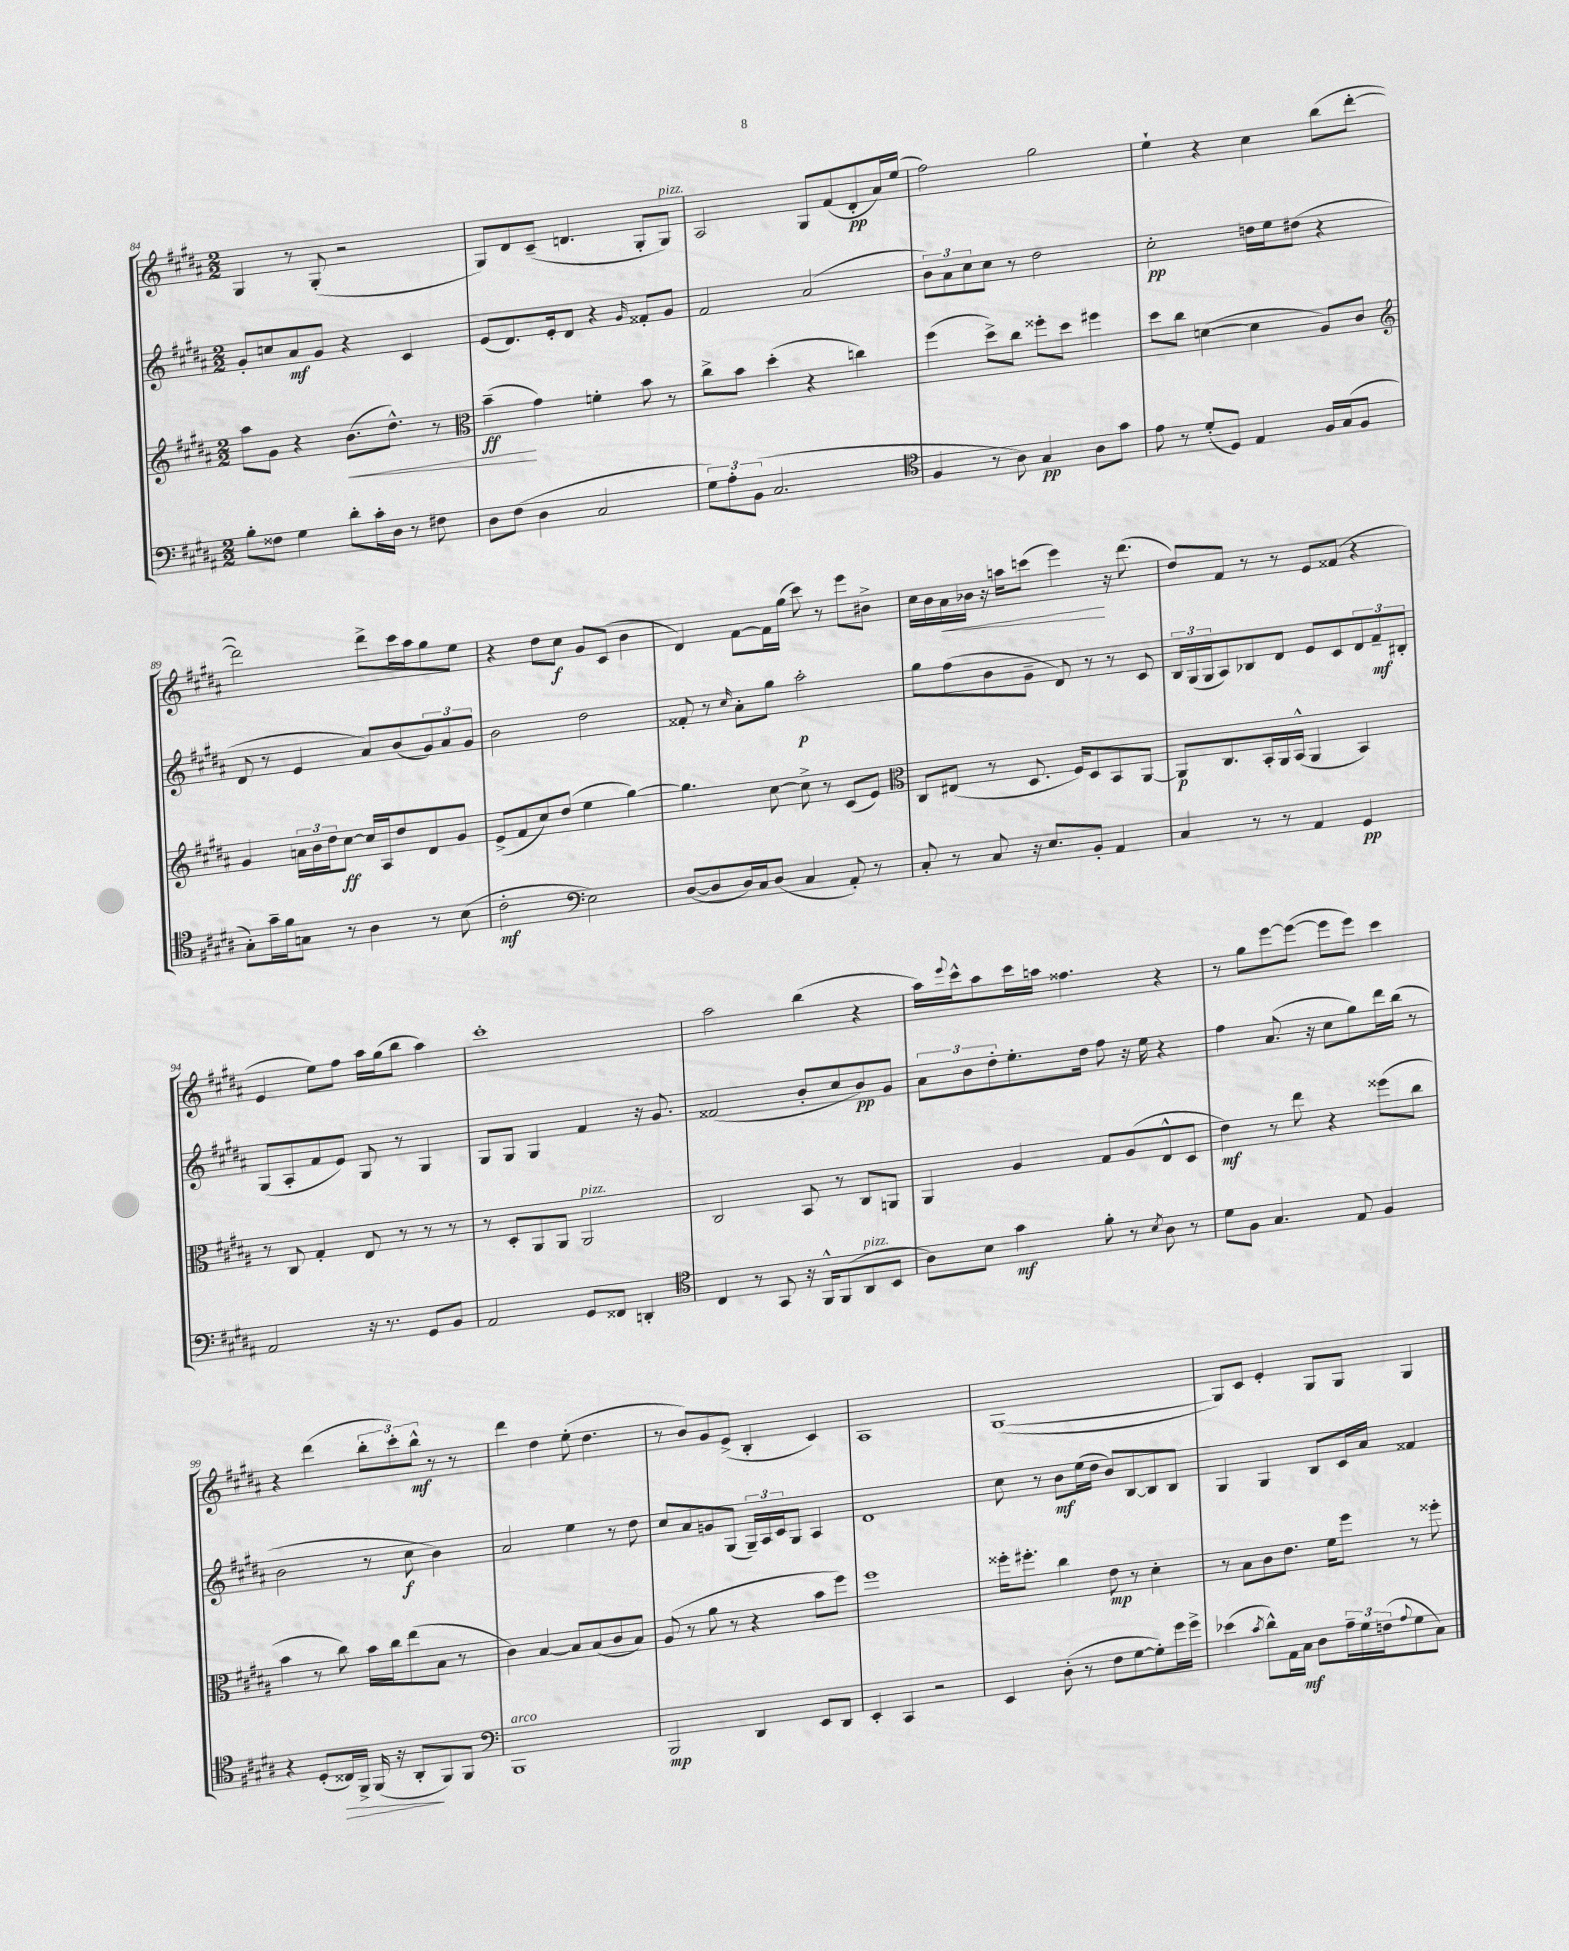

**kern	**kern	**kern	**kern
*staff4	*staff3	*staff2	*staff1
*clefF4	*clefG2	*clefG2	*clefG2
*k[f#c#g#d#a#]	*k[f#c#g#d#a#]	*k[f#c#g#d#a#]	*k[f#c#g#d#a#]
*M2/2	*M2/2	*M2/2	*M2/2
8B'	8aa#	8g#'	4G#
8F##	8g#	8cc	.
4G#	4r	8a#	8r
.	.	8g#	(8G#'
8d#'	(8.b	4r	2r
16c#'	.	.	.
16D#	8.dd#^^)	.	.
8r	.	4c#	.
8F#	8r	.	.
=	=	=	=
*	*clefC3	*	*
8D#	(4b~	(8e	8G#)
(8F#	.	8.d#)	8d#
4D#	4g#)	.	(8c#~
.	.	16e'	.
.	.	8d#	4.d
2C#	4f'	4r	.
.	.	16qqg#	.
.	8b	8f##'	8G#'
.	8r	8g#	8G#)
=	=	=	=
12G#)	8cc#^	2f#	2A#
12A#'	.	.	.
.	8b	.	.
(12BB	.	.	.
2.C#	(4dd#'	.	.
.	4r	(2a#	8G#
.	.	.	(8f#
.	4cc)	.	8d#'
.	.	.	16a#)
.	.	.	(16ee
=	=	=	=
*clefC4	*	*	*
4F#	(4ff#	12b)	2ff#)
.	.	12a#	.
.	.	12cc#	.
8r	8dd#^)	8cc#	.
8A#)	8cc#	8r	.
4G#	8ff##'	2dd#	2gg#
.	8dd#	.	.
8A#	4ff#	.	.
8g#	.	.	.
=	=	=	=
8e	8dd#	2cc#'	4ee`
8r	8cc#	.	.
(8d#'	([4d	.	4r
8D#)	.	.	.
4E	4d]	16dd	4cc#
.	.	16ee	.
.	.	(8dd#	.
16F#	8A#)	4r	(8bb
(16G#	.	.	.
8F#	8c#	.	[8ddd#'
=	=	=	=
*	*clefG2	*	*
8G#')	4g#	8d#	2ddd#])
16g#~	.	8r	.
16f#	.	.	.
8G	24a	4e	.
.	24b	.	.
.	24dd#	.	.
8r	[8cc#	.	.
4A#	16cc#]	8a#)	8ddd#^
.	16A#	.	.
.	8dd#	(8b	16ccc#
.	.	.	16aa#
8r	8d#	12g#)	8gg#
.	.	12a#	.
(8B	8g#	.	8ee
.	.	12g#	.
=	=	=	=
2c#'	(8e^	2b	4r
.	8f#	.	.
.	8cc#)	.	8dd#
.	(8dd#	.	8cc#
*clefF4	*	*	*
2E)	4ee	2dd#	8g#
.	.	.	(8c#
.	[4gg#)	.	4b
=	=	=	=
([8D#	4.gg#]	8f##'	4d#)
8D#]	.	8r	.
.	.	16qqcc#	.
16D#)	.	8a#'	[8f#
16C#	.	.	.
(8D#	[8cc#	8gg#	16f#]
.	.	.	(16gg#
4C#	8cc#^]	2aa#'	8ccc#)
.	8r	.	8r
8AA#')	(8c#	.	8eee
8r	8e)	.	8b#^
=	=	=	=
*	*clefC3	*	*
8C#'	8C#	8gg#	16cc#
.	.	.	16b
8r	(8E#	(8ff#	16a#
.	.	.	16b-
8C#	8r	8b	16r
.	.	.	16aa
16r	8.D#	8g#~	(8ccc
8.E	.	.	.
.	.	8d#)	4eee)
.	16F#)	.	.
8BB'	8D#	8r	.
4AA#	8BB	8r	16r
.	.	.	(8.ddd#
.	[8AA#	8c#	.
=	=	=	=
4C#	8AA#]	24B	8dd#)
.	.	(24G#	.
.	.	24G#	.
.	8.C#	8A#)	8f#
8r	.	8B-	8r
.	16BB'	.	.
8r	16AA#	8d#	8r
.	(16BB^^	.	.
4AA#	4AA#	8e	8e
.	.	8c#	(8f##
4GG#	4BB)	12d#	4r
.	.	12f#~	.
.	.	12B#'	.
=	=	=	=
2AA#	8r	(8G#	4e
.	8C#	8A#'	.
.	4G#'	8f#	8ee)
.	.	8e)	8ff#
16r	8E	8G#	16aa#
8.r	.	.	(16gg#
.	8r	8r	8bb
8GG#	8r	4G#	4aa#)
8BB	8r	.	.
=	=	=	=
2AA#	8r	8G#	1ccc#'
.	8D#'	8G#	.
.	8AA#	4G#	.
.	8AA#	.	.
8GG#	2AA#	4f#	.
8FF##	.	.	.
4DD'	.	16r	.
.	.	8.g#	.
=	=	=	=
*clefC4	*	*	*
4C#	2C#	(2f##	2aa#
8r	.	.	.
8GG#	.	.	.
16r	8BB	8b'	(4bb
16FF#^^	.	.	.
(8FF#	8r	8cc#	.
8AA#	8C#	8b)	4r
8BB	8AA	8g#	.
=	=	=	=
8A#)	4AA#	12a#	16aa#)
.	.	.	8qqeee
.	.	.	16ccc#^^
.	.	12b	.
8B	.	.	8aa#
.	.	12dd#'	.
4g#	4A#	8.ee'	16ccc#
.	.	.	16aa
.	.	.	4.ff##
.	.	16dd#	.
8f#'	8G#	8ff#	.
8r	(8A#	16r	.
.	.	16ee	.
8qB	.	.	.
8A#	8E^^	4r	4r
8r	8D#	.	.
=	=	=	=
8d#	4e)	4ff#	8r
8F#	.	.	8gg#
4.G#	8r	(8.a#	[8eee
.	8ee	.	(8eee_
.	.	16r	.
.	4r	8cc#	8eee]
8E	.	8gg#)	8eee)
4F#	(8ff##	16ddd#	4ccc#
.	.	(16bb	.
.	8cc#	8r	.
=	=	=	=
4r	4b	2b	4r
(8D#'	8r	.	(4ddd#
16C##)	8cc#)	.	.
16FF#^	.	.	.
(16FF#	16b	8r	12bb'
16r	16cc#	.	.
.	.	.	12ccc#')
8AA#'	(8ee	8cc#	.
.	.	.	12bb^^
8FF#)	8B	4b)	8r
8FF#	8r	.	8r
=	=	=	=
*clefF4	*	*	*
1BBB	4c#)	2a#	4ddd#
.	[4B	.	4dd#
.	8B]	4ee	(8ee'
.	(8B	.	4.dd#
.	8c#	8r	.
.	8B)	8dd#	.
=	=	=	=
2BBB	(8A#	8cc#	8r
.	8r	8a#	8b)
.	8a#	8g	8g#
.	8r	(8G#	(8e^
4DD#	4r	24G#~)	4B'
.	.	24A#	.
.	.	24c#	.
.	.	8G#	.
8EE	8b	4A#	4c#)
8DD#	8ff#)	.	.
=	=	=	=
4EE'	1ff#	1d#	1A#
4CC#	.	.	.
2r	.	.	.
=	=	=	=
4EE	16ff##'	8cc#	([1G#
.	8.ff#'	.	.
.	.	8r	.
(8D#'	4cc#	8b	.
8r	.	(16ee	.
.	.	16dd#	.
8F#	8e	8b)	.
[8G#	8r	[8B	.
8G#'])	4d#'	8B]	.
16g#	.	8B	.
16g#^	.	.	.
=	=	=	=
(4e-	8r	4G#	8G#])
.	8B	.	8c#
8qc#	.	.	.
8d#^^)	8c#	4G#	4e'
16AA#	8.e	.	.
16C#	.	.	.
8D#	.	8B	8G#
.	16f#	.	.
24A#~	8ff#	16c#	8G#
24G#	.	.	.
.	.	16a#	.
(24F	.	.	.
8qqA#	.	.	.
8G#	8r	4f##	4G#
8C#)	8ff##'	.	.
==	==	==	==
*-	*-	*-	*-
